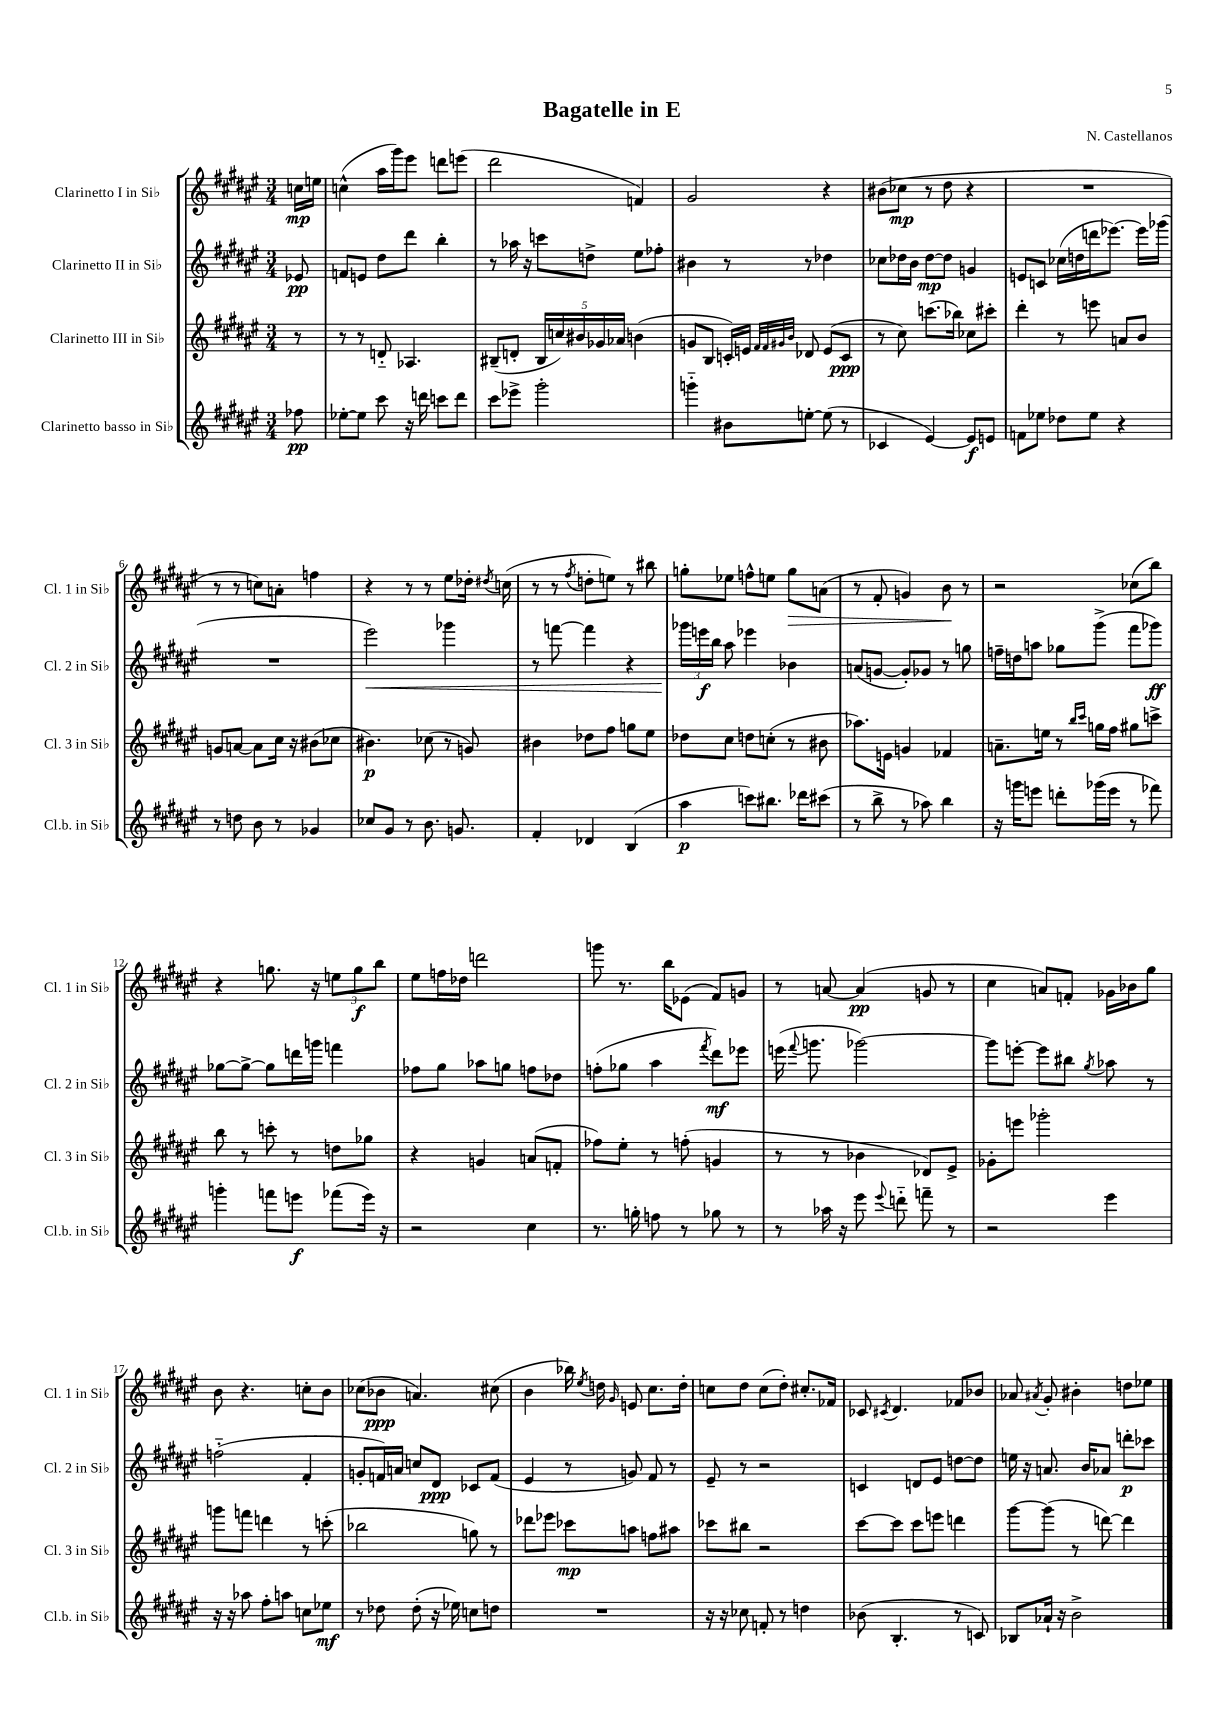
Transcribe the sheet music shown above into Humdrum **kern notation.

**kern	**kern	**kern	**kern
*staff4	*staff3	*staff2	*staff1
*clefG2	*clefG2	*clefG2	*clefG2
*k[f#c#g#d#a#e#]	*k[f#c#g#d#a#e#]	*k[f#c#g#d#a#e#]	*k[f#c#g#d#a#e#]
*M3/4	*M3/4	*M3/4	*M3/4
8ff-	8r	8e-	16cc
.	.	.	16ee
=	=	=	=
[8ee-'	8r	8f	(4cc^^
8ee-]	8r	8e	.
8ccc#	8d'~	8dd#	16aa#
.	.	.	16ggg#)
16r	4.A-	8ddd#	8eee#
16ddd	.	.	.
8ccc	.	4bb'	8ddd
8ddd	.	.	(8eee
=	=	=	=
8ccc#	(8B#~	8r	2ddd#
8eee-^	8d'	16aa-	.
.	.	16r	.
2ggg#'	20B#	8ccc	.
.	20cc)	.	.
.	20b#	.	.
.	.	8dd^	.
.	20g-	.	.
.	20a-	.	.
.	(4b	8ee#	4f)
.	.	8ff-'	.
=	=	=	=
4ggg'~	8g	4b#	2g#
.	8B	.	.
8b#	16c')	8r	.
.	16e	.	.
.	32qqf#	.	.
.	32qqf#	.	.
.	32qqg#	.	.
.	32qqb	.	.
[8ee'	8d-	8r	.
(8ee]	(8e	4dd-	4r
8r	8c	.	.
=	=	=	=
4c-	8r	8cc-	(8b#
.	8cc#)	16dd-	8cc-
.	.	16b	.
[4e#)	(8.ccc	[8dd-	8r
.	.	8dd-]	8dd#
.	16bb-)	.	.
8e#]	8cc-	4g	4r
8e	8ccc#'	.	.
=	=	=	=
8f	4ddd#'	8e	2.r
8ee-	.	8c	.
8dd-	8r	(16cc-	.
.	.	16dd	.
8ee-	8eee	16ddd	.
.	.	[8.eee-)	.
4r	8a	.	.
.	8b	16eee-]	.
.	.	(16ggg-	.
=	=	=	=
8r	8g	2.r	8r
8dd	[8a	.	8r
8b	8a]	.	8cc)
8r	16cc#	.	8a'
.	16r	.	.
4g-	(8b#	.	4ff
.	8cc-	.	.
=	=	=	=
8cc-	4.b#)	2eee#)	4r
8g#	.	.	.
8r	.	.	8r
8.b	(8cc-	.	8r
.	8r	4ggg-	8ee#
8.g	.	.	.
.	8g)	.	16dd-'
.	.	.	8qdd#
.	.	.	(16cc
=	=	=	=
4f#'	4b#	8r	8r
.	.	[8fff	8r
.	.	.	8qff#
4d-	8dd-	4fff]	8dd'
.	8ff#	.	8ee)
(4B	8gg	4r	8r
.	8ee#	.	8bb#
=	=	=	=
4aa#	8dd-	24ggg-	8gg'
.	.	24eee	.
.	.	24bb	.
.	8cc#	8aa#	8ee-
8ccc)	8dd	4eee-	8ff^^
8.bb#	(8cc'	.	8ee
.	8r	4b-	8gg
16ddd-	.	.	.
(8ccc#	8b#	.	(8a
=	=	=	=
8r	8.aa-)	(8a	8r
8bb^	.	[8g	8f#'
.	16e	.	.
8r	4g	8g'])	4g)
8aa-)	.	8g-	.
4bb	4f-	8r	8b
.	.	8gg	8r
=	=	=	=
16r	8.a~	16ff~	2r
16ggg	.	16dd	.
8eee	.	8aa	.
.	16ee	.	.
8ddd'	8r	8gg-	.
.	16qqbb	.	.
.	16qqccc#	.	.
(16ggg-	16gg	(8ggg#^	.
16eee	16ff#	.	.
8r	8gg#	8fff#	(8cc-
8fff-)	8ccc^	8ggg-)	8bb)
=	=	=	=
4ggg'	8bb	[8gg-	4r
.	8r	8gg-^_	.
8fff	8ccc'	8gg-]	8.gg
8eee	8r	16ddd	.
.	.	16ggg	16r
(8fff-	8dd	4fff	12ee
.	.	.	12gg
16eee)	8gg-	.	.
.	.	.	12bb
16r	.	.	.
=	=	=	=
2r	4r	8ff-	8ee#
.	.	8gg#	16ff
.	.	.	16dd-
.	4g	8aa-	2ddd
.	.	8gg	.
4cc#	(8a	8ff	.
.	8f'	8dd-	.
=	=	=	=
8.r	8ff-)	(8ff'	8ggg
.	8ee#'	8gg-	8.r
16gg'	.	.	.
8ff	8r	4aa#	.
.	.	.	16bb
8r	(8ff'	.	(8e-
.	.	8qfff#	.
8gg-	4g	8ddd#)	8f#)
8r	.	8eee-	8g
=	=	=	=
8r	8r	(16eee	8r
.	.	8qqfff#	.
.	.	8.ggg	.
16aa-	8r	.	[8a
16r	.	.	.
8eee#	4b-	[2ggg-)	(4a]
8qqeee#	.	.	.
8ddd'~	.	.	.
8fff~	8d-)	.	8g
8r	8e#^	.	8r
=	=	=	=
2r	8g-'	8ggg-]	4cc#
.	8eee	[8eee'	.
.	2ggg-'	8eee]	8a)
.	.	8bb#	8f'
.	.	8qgg#	.
4eee#	.	8aa-	16g-
.	.	.	16b-
.	.	8r	8gg#
=	=	=	=
16r	8ggg	(2ff'~	8b
16r	.	.	.
8aa-	8fff	.	4.r
8ff#'	4ddd	.	.
8aa	.	.	.
8cc	8r	4f#'	8cc'
8ee-	(8ccc'	.	8b
=	=	=	=
8r	2bb-	8g'	(8cc-
8dd-	.	16f)	8b-
.	.	16a	.
(8dd-'	.	8cc	4.a)
16r	.	8d#	.
16ee-)	.	.	.
8cc	8gg)	8c-	.
8dd	8r	(8f	(8cc#
=	=	=	=
2.r	8ddd-	4e#	4b
.	8eee-	.	.
.	8ccc-	8r	16bb-)
.	.	.	8qee#
.	.	.	16dd
.	.	.	16qqg#
.	8aa	8g)	8e
.	8ff	8f#	8.cc#
.	8aa#	8r	.
.	.	.	16dd'
=	=	=	=
16r	8ccc-	8e#~	8cc
16r	.	.	.
8cc-	8bb#	8r	8dd#
8f'	2r	2r	(8cc
8r	.	.	8dd#')
4dd	.	.	8.cc#'
.	.	.	16f-
=	=	=	=
(8b-	[8ccc#	4c	8c-
.	.	.	8qc#
4.B'	8ccc#]	.	4.d#
.	8ccc#	8d	.
.	8eee	8e#	.
8r	4ddd	[8dd	8f-
8c)	.	8dd]	8b-
=	=	=	=
8B-	[8ggg#	16ee	8a-
.	.	16r	.
.	.	.	8qa#
16a-`	(8ggg#]	8.a	8g#'
16r	.	.	.
2b^	8r	.	4b#'
.	.	16b	.
.	[8ddd)	8a-	.
.	4ddd]	8ddd'	8dd
.	.	8ccc-	8ee-
==	==	==	==
*-	*-	*-	*-
